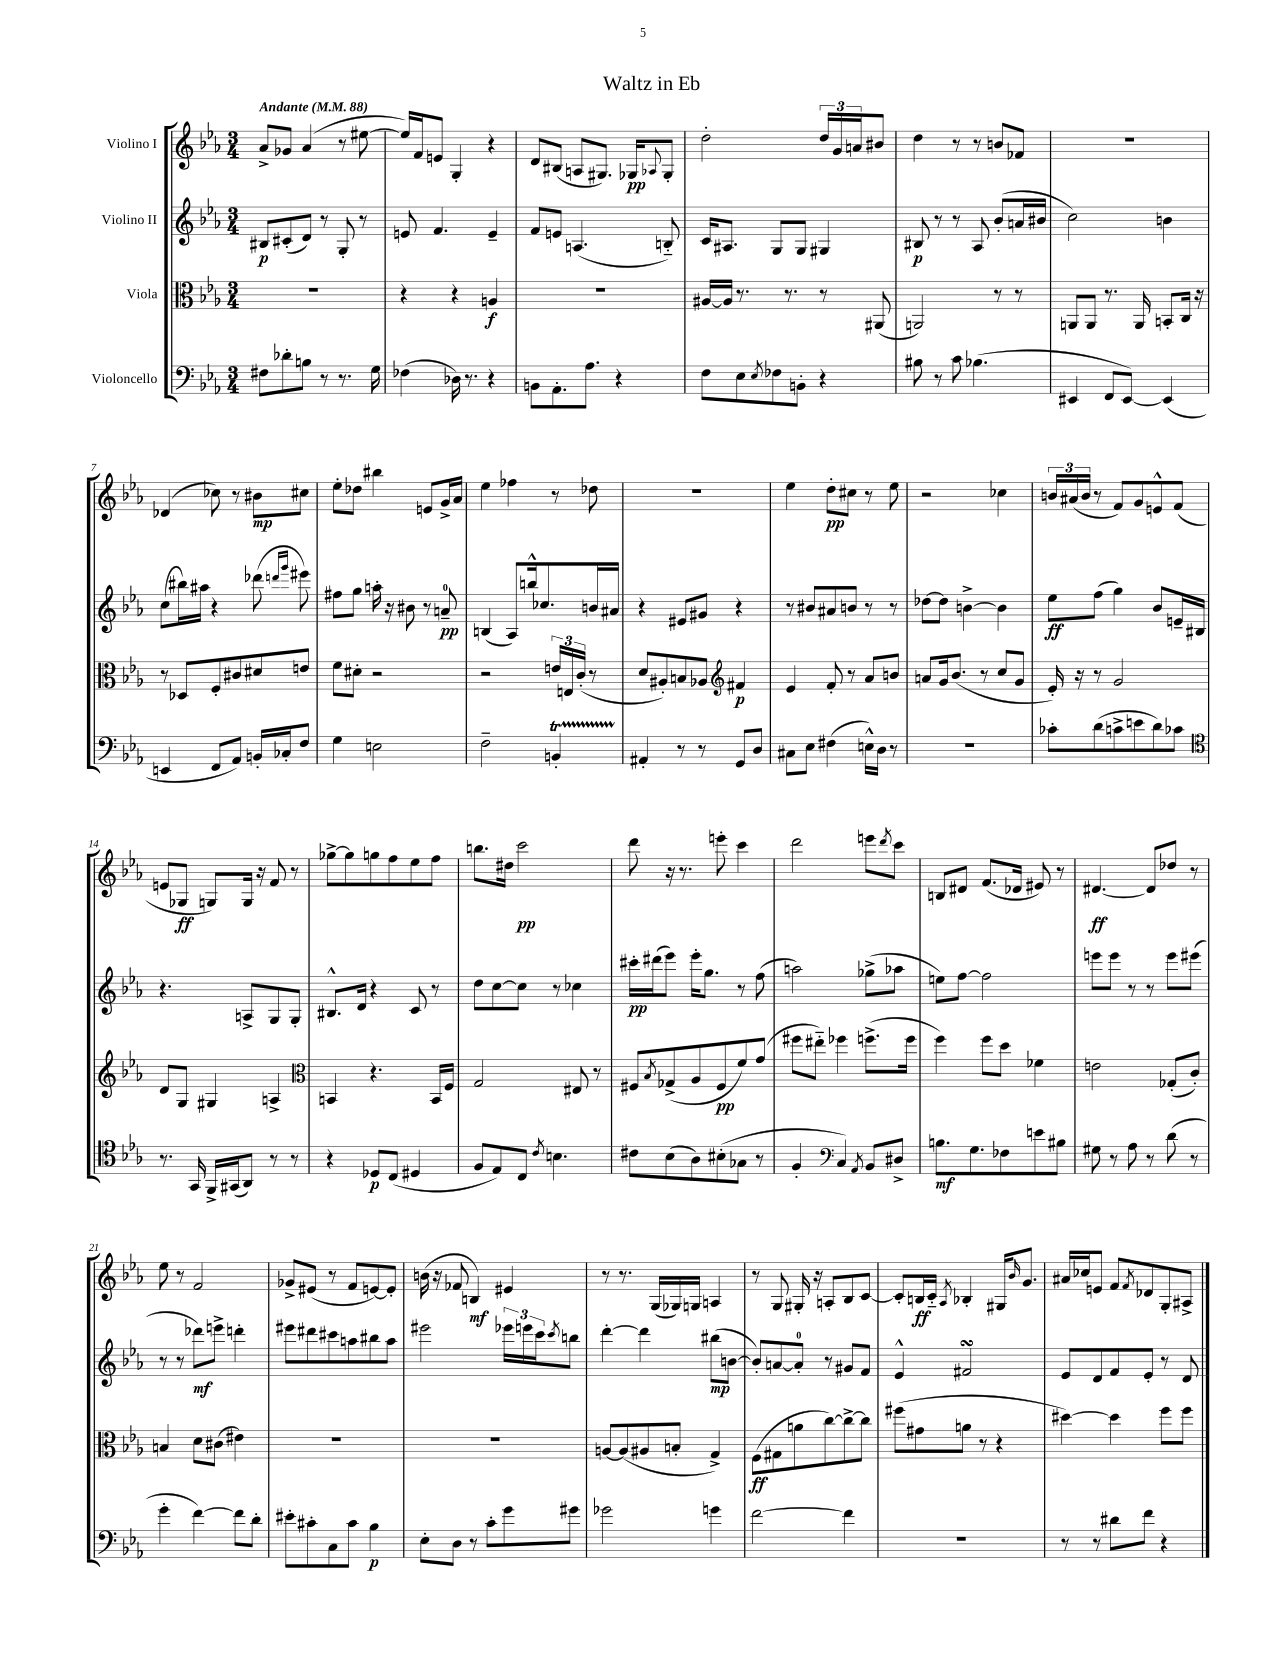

**kern	**dynam	**kern	**dynam	**kern	**dynam	**kern	**dynam
*part4	*part4	*part3	*part3	*part2	*part2	*part1	*part1
*staff4	*staff4	*staff3	*staff3	*staff2	*staff2	*staff1	*staff1
*I"Violoncello	*	*I"Viola	*	*I"Violino II	*	*I"Violino I	*
*clefF4	*	*clefC3	*	*clefG2	*	*clefG2	*
*k[b-e-a-]	*	*k[b-e-a-]	*	*k[b-e-a-]	*	*k[b-e-a-]	*
*M3/4	*	*M3/4	*	*M3/4	*	*M3/4	*
*MM88	*	*MM88	*	*MM88	*	*MM88	*
=1	=1	=1	=1	=1	=1	=1	=1
!	!	!	!	!	!	!LO:TX:a:B:t=Andante	!
8F#X\L	.	2.r	.	8B#X/L	p	8a-^/L	.
8d-X'\	.	.	.	(8c#X'/	.	8g-X/J	.
8Bn\J	.	.	.	8d/J)	.	(4a-/	.
8r	.	.	.	8r	.	.	.
8.r	.	.	.	8G'/	.	8r	.
.	.	.	.	8r	.	[8ee#X\	.
16G\	.	.	.	.	.	.	.
=2	=2	=2	=2	=2	=2	=2	=2
(4F-X\	.	4r	.	8en/	.	16ee#/LL])	.
.	.	.	.	.	.	16f/J	.
.	.	.	.	4.f/	.	8en/J	.
16D-X\)	.	4r	.	.	.	4G'/	.
8.r	.	.	.	.	.	.	.
4r	.	4An/	f	4e~/	.	4r	.
=3	=3	=3	=3	=3	=3	=3	=3
8BBn\L	.	2.r	.	8f/L	.	8d/L	.
8.AA-'\	.	.	.	8en/J	.	(8B#X/J	.
.	.	.	.	(4.An/	.	8An/L	.
8.A-\J	.	.	.	.	.	.	.
.	.	.	.	.	.	8.G#X/J)	.
4r	.	.	.	.	.	.	.
.	.	.	.	.	.	16G-X/KL	pp
.	.	.	.	.	.	8qqA-X/	.
.	.	.	.	8Bn/)	.	8G-'/J	.
=4	=4	=4	=4	=4	=4	=4	=4
8F\L	.	[16A#X/LL	.	16c/KL	.	2dd'\	.
.	.	16A#/JJ]	.	8.A#X/J	.	.	.
8E-\	.	8.r	.	.	.	.	.
8qE-/	.	.	.	.	.	.	.
8F-X\	.	.	.	8G/L	.	.	.
.	.	8.r	.	.	.	.	.
8BBn'\J	.	.	.	8G/J	.	.	.
4r	.	8r	.	4G#X/	.	24dd/LL	.
.	.	.	.	.	.	24g/	.
.	.	.	.	.	.	24an/J	.
.	.	(8AA#X/	.	.	.	8b#X/J	.
=5	=5	=5	=5	=5	=5	=5	=5
8B#X\	.	2AAn/)	.	8B#X/	p	4dd\	.
8r	.	.	.	8r	.	.	.
8c\	.	.	.	8r	.	8r	.
(4.B-X\	.	.	.	8A-/	.	8r	.
.	.	8r	.	(8b-'/L	.	8bn/L	.
.	.	8r	.	16an/L	.	8f-X/J	.
.	.	.	.	16b#X/JJ	.	.	.
=6	=6	=6	=6	=6	=6	=6	=6
4EE#X/	.	8AAn/L	.	2cc\)	.	2.r	.
.	.	8AA/J	.	.	.	.	.
8FF/L	.	8.r	.	.	.	.	.
[8EE#/J)	.	.	.	.	.	.	.
.	.	16AA/	.	.	.	.	.
(4EE#/]	.	8BBn'/L	.	4bn\	.	.	.
.	.	16C/Jk	.	.	.	.	.
.	.	16r	.	.	.	.	.
!!LO:LB:g=z
=7	=7	=7	=7	=7	=7	=7	=7
4EEn/	.	8r	.	(8cc\L	.	(4d-X/	.
.	.	8D-X/L	.	16bb#X\L)	.	.	.
.	.	.	.	16aa#X\JJ	.	.	.
8FF/L	.	8F'/	.	4r	.	8cc-X\)	.
8AA-/J)	.	8c#X/	.	.	.	8r	.
16BBn'/LL	.	8d#X/	.	(8ddd-X\	.	8b#X\L	mp
16C-X'/J	.	.	.	.	.	.	.
.	.	.	.	16qqdddn/LL	.	.	.
.	.	.	.	16qqggg/JJ	.	.	.
8F/J	.	8en/J	.	8eee#X\)	.	8cc#X\J	.
=8	=8	=8	=8	=8	=8	=8	=8
4G\	.	8f\L	.	8ff#X\L	.	8ee-'\L	.
.	.	8d#X'\J	.	8gg\J	.	8dd-X\J	.
2En\	.	2r	.	16aan'\	.	4bb#X\	.
.	.	.	.	16r	.	.	.
.	.	.	.	8b#X\	.	.	.
.	.	.	.	8r	.	8en/L	.
.	.	.	.	8an~/	pp	16g^/L	.
.	.	.	.	.	.	16a-/JJ	.
=9	=9	=9	=9	=9	=9	=9	=9
2F~\	.	2r	.	(4Bn/	.	4ee-\	.
.	.	.	.	8A-/L)	.	4ff-X\	.
.	.	.	.	16bbn^^/k	.	.	.
.	.	.	.	8.cc-X/	.	.	.
4BBnt'/	.	24en/LL	.	.	.	8r	.
.	.	24En/	.	.	.	.	.
.	.	(24c'/JJ	.	.	.	.	.
.	.	8r	.	16bn/L	.	8dd-X\	.
.	.	.	.	16a#X/JJ	.	.	.
=10	=10	=10	=10	=10	=10	=10	=10
4AA#X'/	.	8d/L	.	4r	.	2.r	.
.	.	8A#X'/)	.	.	.	.	.
8r	.	8Bn/	.	8e#X/L	.	.	.
8r	.	8A-X/J	.	8g#X/J	.	.	.
*	*	*clefG2	*	*	*	*	*
8GG/L	.	4f#X/	p	4r	.	.	.
8D/J	.	.	.	.	.	.	.
=11	=11	=11	=11	=11	=11	=11	=11
8C#X\L	.	4e-/	.	8r	.	4ee-\	.
8E-\J	.	.	.	8b#X/L	.	.	.
(4F#X\	.	8f'/	.	8a#X/	.	8dd'\L	pp
.	.	8r	.	8bn/J	.	8cc#X\J	.
16En^^\LL)	.	8a-/L	.	8r	.	8r	.
16D\JJ	.	.	.	.	.	.	.
8r	.	8bn/J	.	8r	.	8ee-\	.
=12	=12	=12	=12	=12	=12	=12	=12
2.r	.	8an/L	.	[8dd-X\L	.	2r	.
.	.	16g/k	.	8dd-\J]	.	.	.
.	.	(8.b-/J	.	.	.	.	.
.	.	.	.	[4bn^\	.	.	.
.	.	8r	.	.	.	.	.
.	.	8cc/L	.	4b\]	.	4cc-X\	.
.	.	8g/J	.	.	.	.	.
=13	=13	=13	=13	=13	=13	=13	=13
8c-X'\L	.	16e-'/)	.	8ee-\L	ff	24bn/LL	.
.	.	.	.	.	.	(24a#X/	.
.	.	16r	.	.	.	.	.
.	.	.	.	.	.	24b/JJ	.
(8d\	.	8r	.	(8ff\J	.	8r	.
8cn^\	.	2g/	.	4gg\)	.	8f/L)	.
8en\	.	.	.	.	.	8g/	.
8d\)	.	.	.	8b-/L	.	8en^^/	.
8c-X\J	.	.	.	16en~/L	.	(8f/J	.
.	.	.	.	16B#X/JJ	.	.	.
!!LO:LB:g=z
=14	=14	=14	=14	=14	=14	=14	=14
*clefC4	*	*	*	*	*	*	*
8.r	.	8d/L	.	4.r	.	8en/L	.
.	.	8G/J	.	.	.	8G-X/J	ff
16GG/	.	.	.	.	.	.	.
16FF^/LL	.	4G#X/	.	.	.	8Gn/L)	.
(16GG#X/J	.	.	.	.	.	.	.
8AA-/J)	.	.	.	8An^/L	.	16G/Jk	.
.	.	.	.	.	.	16r	.
8r	.	4An^/	.	8G/	.	8f/	.
8r	.	.	.	8G'/J	.	8r	.
=15	=15	=15	=15	=15	=15	=15	=15
*	*	*clefC3	*	*	*	*	*
4r	.	4BBn/	.	8.B#X^^/L	.	[8gg-X^\L	.
.	.	.	.	.	.	8gg-\]	.
.	.	.	.	16d/Jk	.	.	.
8D-X/L	p	4.r	.	4r	.	8ggn\	.
(8C/J	.	.	.	.	.	8ff\	.
4D#X/	.	.	.	8c/	.	8ee-\	.
.	.	16BB/LL	.	8r	.	8ff\J	.
.	.	16F/JJ	.	.	.	.	.
=16	=16	=16	=16	=16	=16	=16	=16
8F/L	.	2G/	.	8dd\L	.	8.bbn\L	.
8E-/)	.	.	.	[8cc\	.	.	.
.	.	.	.	.	.	16dd#X\Jk	.
8C/J	.	.	.	8cc\J]	.	2ccc\	pp
8qc/	.	.	.	.	.	.	.
4.Bn\	.	.	.	8r	.	.	.
.	.	8E#X/	.	4cc-X\	.	.	.
.	.	8r	.	.	.	.	.
=17	=17	=17	=17	=17	=17	=17	=17
8c#X\L	.	8F#X/L	.	16ccc#X'\LL	pp	8ddd\	.
.	.	.	.	(16ddd#X\J	.	.	.
.	.	8qB-/	.	.	.	.	.
(8B-\	.	(8G-X^/	.	8eee-\J)	.	16r	.
.	.	.	.	.	.	8.r	.
8A-\)	.	8A-/	.	16eee-'\KL	.	.	.
.	.	.	.	8.gg\J	.	.	.
(8B#X'\	.	8F#/	pp	.	.	8eeen'\	.
8G-X\J	.	8f/)	.	8r	.	4ccc\	.
8r	.	(8g/J	.	(8ff\	.	.	.
=18	=18	=18	=18	=18	=18	=18	=18
4F'/	.	8ff#X\L	.	2aan\)	.	2ddd\	.
.	.	8ee#X\J)	.	.	.	.	.
*clefF4	*	*	*	*	*	*	*
4C/)	.	4ff-X\	.	.	.	.	.
8qAA-/	.	.	.	.	.	.	.
8BB-/L	.	(8.ffn^\L	.	(8gg-X^\L	.	8eeen\L	.
.	.	.	.	.	.	8qddd/	.
8D#X^/J	.	.	.	8aa-X\J	.	8ccc\J	.
.	.	16ff\Jk	.	.	.	.	.
=19	=19	=19	=19	=19	=19	=19	=19
8.Bn\L	mf	4ff\)	.	8een\L)	.	8Bn/L	.
.	.	.	.	[8ff\J	.	8d#X/J	.
8.G\	.	.	.	.	.	.	.
.	.	8ff\L	.	2ff\]	.	(8.f/L	.
8F-X\	.	8dd\J	.	.	.	.	.
.	.	.	.	.	.	16d-X/Jk	.
8en\	.	4f-X\	.	.	.	8e#X/)	.
8B#X\J	.	.	.	.	.	8r	.
=20	=20	=20	=20	=20	=20	=20	=20
8G#X\	.	2en\	.	8eeen\L	.	[4.d#X/	ff
8r	.	.	.	8eee\J	.	.	.
8A-\	.	.	.	8r	.	.	.
8r	.	.	.	8r	.	8d#/L]	.
(8d\	.	(8G-X'/L	.	8eee\L	.	8dd-X/J	.
8r	.	8c'/J)	.	(8eee#X\J	.	8r	.
!!LO:LB:g=z
=21	=21	=21	=21	=21	=21	=21	=21
4g'\	.	4Bn/	.	8r	.	8ee-\	.
.	.	.	.	8r	.	8r	.
[4f\)	.	8d\L	.	8ddd-X\L)	mf	2f/	.
.	.	(8c#X\J	.	8eeen^\J	.	.	.
8f\L]	.	4e#X\)	.	4dddn'\	.	.	.
8d'\J	.	.	.	.	.	.	.
=22	=22	=22	=22	=22	=22	=22	=22
8e#X'\L	.	2.r	.	8eee#X\L	.	8g-X^/L	.
8c#X'\	.	.	.	8ddd#X\	.	(8e#X/J	.
8C\	.	.	.	8ccc#X\	.	8r	.
8c#\J	.	.	.	8aan\	.	8f/L	.
4B-\	p	.	.	8bb#X\	.	[8en/)	.
.	.	.	.	8aa\J	.	8e'/J]	.
=23	=23	=23	=23	=23	=23	=23	=23
8E-'\L	.	2.r	.	2eee#X\	.	(16bn\	.
.	.	.	.	.	.	16r	.
8D\J	.	.	.	.	.	8f-X/	.
8r	.	.	.	.	.	4Bn/)	mf
8c'\L	.	.	.	.	.	.	.
8g\	.	.	.	24eee-X\LL	.	4e#X/	.
.	.	.	.	24eeen\	.	.	.
.	.	.	.	24ccc\J	.	.	.
.	.	.	.	8qccc/	.	.	.
8g#X\J	.	.	.	8bbn\J	.	.	.
=24	=24	=24	=24	=24	=24	=24	=24
2g-X\	.	[8An/L	.	[4ddd'\	.	8r	.
.	.	(8A/]	.	.	.	8.r	.
.	.	8A#X/	.	4ddd\]	.	.	.
.	.	.	.	.	.	(16G/LL	.
.	.	8Bn'/J	.	.	.	16G-X/)	.
.	.	.	.	.	.	16Gn/JJ	.
4gn\	.	4G^/)	.	(8bb#X\L	mp	4An/	.
.	.	.	.	[8bn\J	.	.	.
=25	=25	=25	=25	=25	=25	=25	=25
[2f\	.	(8F\L	ff	8b'/L])	.	8r	.
.	.	8G#X\	.	[8an/	.	8G/	.
.	.	8an\	.	8a'/J]	.	16G#X'/	.
.	.	.	.	.	.	16r	.
.	.	[8cc\)	.	8r	.	8An'/L	.
4f\]	.	8cc^\_	.	8g#X/L	.	8B-/	.
.	.	8cc\J]	.	8f/J	.	[8c/J	.
=26	=26	=26	=26	=26	=26	=26	=26
2.r	.	(8ff#X\L	.	4e-^^/	.	8c'/L]	.
.	.	8g#X\	.	.	.	16Bn/L	ff
.	.	.	.	.	.	16c/JJ	.
.	.	.	.	.	.	8qA-/	.
.	.	8an\J	.	2f#XsSsS/	.	4B-X'/	.
.	.	8r	.	.	.	.	.
.	.	4r	.	.	.	16G#X/KL	.
.	.	.	.	.	.	16qqb-/	.
.	.	.	.	.	.	8.g/J	.
=27	=27	=27	=27	=27	=27	=27	=27
8r	.	[4dd#X\)	.	8e-/L	.	16a#X/LL	.
.	.	.	.	.	.	16cc-X/J	.
8r	.	.	.	8d/	.	8en/J	.
8d#X\L	.	4dd#\]	.	8f/	.	8f/L	.
.	.	.	.	.	.	8qf/	.
8f\J	.	.	.	8e-'/J	.	8d-X/	.
4r	.	8ff\L	.	8r	.	8G'/	.
.	.	8ff\J	.	8d/	.	8A#X^/J	.
==	==	==	==	==	==	==	==
*-	*-	*-	*-	*-	*-	*-	*-
